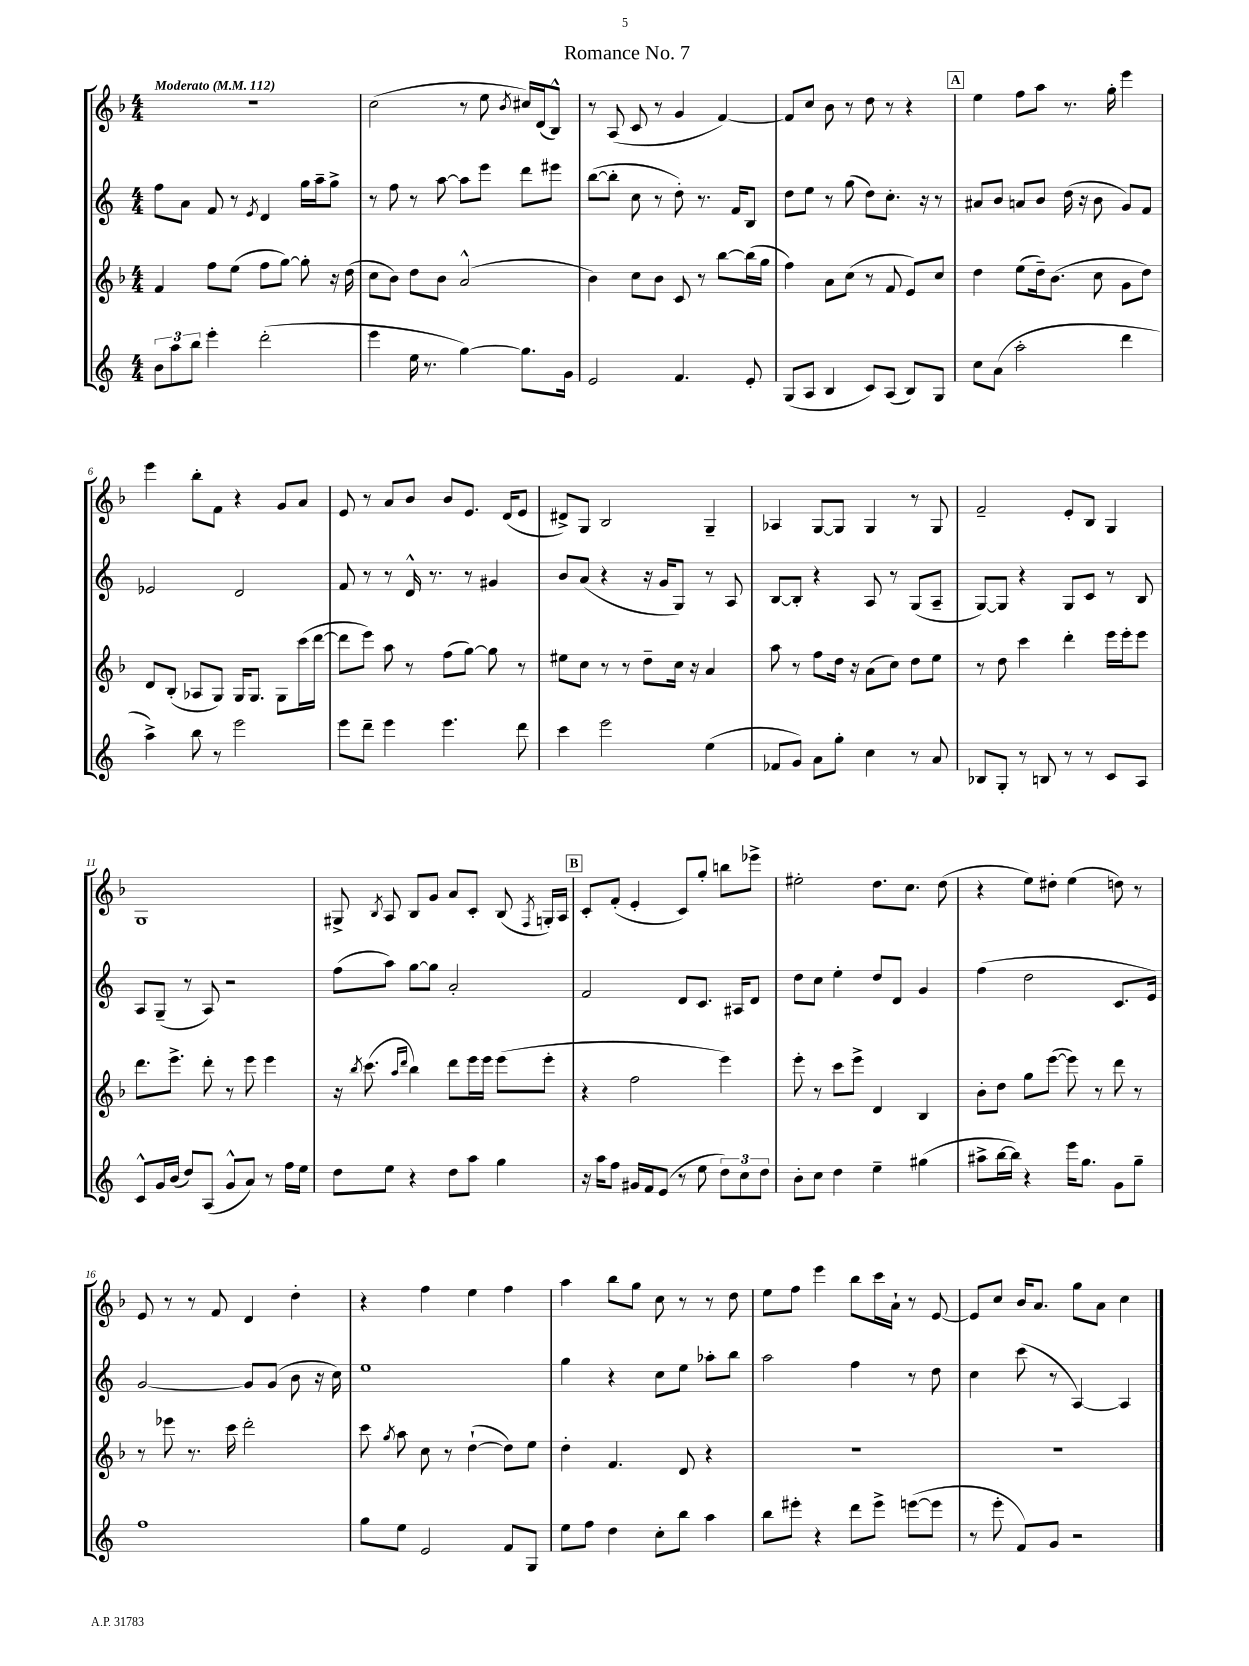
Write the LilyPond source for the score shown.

\header { title = "Romance No. 7" }
<<
\new StaffGroup <<
\new Staff = "s0" {
    \clef treble \key f \major \numericTimeSignature \time 4/4 \tempo "Moderato" 4 = 112
    \autoBeamOff R1 |
    c''2( r8 e''8 \acciaccatura { bes'8 } cis''16[) d'16( bes8]-^) |
    r8 a8( c'8 r8 g'4 f'4~) |
    f'8[ c''8] bes'8 r8 d''8 r8 r4 |
    \mark \markup { \box "A" } e''4 f''8[ a''8] r8. g''16-. e'''4 |
    e'''4 bes''8[-. f'8] r4 g'8[ a'8] |
    e'8 r8 a'8[ bes'8] bes'8[ e'8.] d'16[( e'8] |
    dis'8[->) g8] bes2 g4-- |
    aes4 g8[~ g8] g4 r8 g8 |
    f'2-- e'8[-. bes8] g4 |
    g1 |
    gis8-> \acciaccatura { bes8 } a8 bes8[ g'8] a'8[ c'8]-. bes8( \acciaccatura { f8 } g16[-.) a16] |
    \mark \markup { \box "B" } c'8[-. f'8]-.( e'4-. c'8[) g''8]-. b''8[ ees'''8]-> |
    eis''2-. d''8.[ c''8.] d''8( |
    r4 e''8[) dis''8]-. e''4( d''8) r8 |
    e'8 r8 r8 f'8 d'4 d''4-. |
    r4 f''4 e''4 f''4 |
    a''4 bes''8[ g''8] c''8 r8 r8 d''8 |
    e''8[ f''8] e'''4 bes''8[ c'''16 a'16]-! r8 e'8~ |
    e'8[ c''8] bes'16[ a'8.] g''8[ a'8] c''4 \bar "|." |
}
\new Staff = "s1" {
    \clef treble \key c \major \numericTimeSignature \time 4/4
    \autoBeamOff f''8[ a'8] f'8 r8 \acciaccatura { e'8 } d'4 g''16[ a''16-- g''8]-> |
    r8 f''8 r8 a''8~ a''8[ e'''8] d'''8[ eis'''8] |
    b''8[~( b''8]-. c''8 r8 d''8-.) r8. f'16[ b8] |
    d''8[ e''8] r8 g''8( d''8[) c''8.]-. r16 r8 |
    \mark \markup { \box "A" } ais'8[ b'8] a'8[ b'8] d''16( r16 b'8 g'8[) f'8] |
    ees'2 d'2 |
    f'8 r8 r8 d'16-^ r8. r8 gis'4 |
    b'8[ a'8]( r4 r16 g'16[ g8]) r8 a8 |
    b8[~ b8]-. r4 a8 r8 g8[( a8]-- |
    g8[~) g8] r4 g8[ c'8] r8 b8 |
    a8[ g8]--( r8 a8) r2 |
    f''8[( a''8]) g''8[~ g''8] a'2-. |
    \mark \markup { \box "B" } f'2 d'8[ c'8.] ais16[ d'8] |
    d''8[ c''8] e''4-. d''8[ d'8] g'4 |
    f''4( d''2 c'8.[ e'16]) |
    g'2~ g'8[ g'8]( b'8 r16 c''16) |
    e''1 |
    g''4 r4 c''8[ e''8] aes''8[-. b''8] |
    a''2 f''4 r8 d''8 |
    c''4 c'''8( r8 a4~) a4 \bar "|." |
}
\new Staff = "s2" {
    \clef treble \key f \major \numericTimeSignature \time 4/4
    \autoBeamOff f'4 f''8[ e''8]( f''8[ g''8]~) g''8-. r16 d''16( |
    c''8[ bes'8]) d''8[ bes'8] a'2-^( |
    bes'4) c''8[ bes'8] c'8 r8 bes''8[~ bes''16( g''16] |
    f''4) a'8[ c''8]( r8 f'8 e'8[) c''8] |
    \mark \markup { \box "A" } d''4 e''8[( d''16--) bes'8.]( c''8 g'8[ d''8]) |
    d'8[ bes8]-.( aes8[ g8]) g16[ g8.] g8[ c'''16( d'''16]~ |
    d'''8[ e'''8]) a''8 r8 f''8[( g''8]~) g''8 r8 |
    eis''8[ c''8] r8 r8 d''8[-- c''16] r16 a'4 |
    a''8 r8 f''8[ d''16] r16 a'8[( c''8]) d''8[ e''8] |
    r8 d''8 c'''4 d'''4-. e'''16[ e'''16-. e'''8] |
    d'''8.[ e'''8.]-> d'''8-. r8 e'''8 e'''4 |
    r16 \acciaccatura { bes''8 } c'''8.( \grace { a''16[ d'''16] } bes''4) d'''8[ e'''16 e'''16] e'''8[( e'''8]-. |
    \mark \markup { \box "B" } r4 f''2 e'''4) |
    e'''8-. r8 c'''8[ e'''8]-> d'4 bes4 |
    bes'8[-. d''8] g''8[ e'''8]~( e'''8) r8 d'''8 r8 |
    r8 ees'''8 r8. c'''16 d'''2-. |
    c'''8 \acciaccatura { g''8 } a''8 c''8 r8 d''4~-!( d''8[) e''8] |
    d''4-. f'4. d'8 r4 |
    R1 |
    R1 \bar "|." |
}
\new Staff = "s3" {
    \clef treble \key c \major \numericTimeSignature \time 4/4
    \autoBeamOff \tuplet 3/2 { b'8[ a''8 b''8] } e'''4-. d'''2-.( |
    e'''4 e''16 r8. g''4~) g''8.[ g'16] |
    e'2 f'4. e'8-. |
    g8[( a8] b4 c'8[) a8]( b8[) g8] |
    \mark \markup { \box "A" } c''8[ a'8]( a''2-. d'''4 |
    a''4->) b''8 r8 e'''2 |
    e'''8[ d'''8]-- e'''4 e'''4. d'''8 |
    c'''4 e'''2 e''4( |
    fes'8[ g'8]) a'8[ g''8]-. c''4 r8 a'8 |
    bes8[ g8]-. r8 b8 r8 r8 c'8[ a8] |
    c'8[-^ g'16 b'16]( d''8[) a8]( g'8[-^ a'8]) r8 f''16[ e''16] |
    d''8[ e''8] r4 d''8[ a''8] g''4 |
    \mark \markup { \box "B" } r16 a''16[ f''8] gis'16[ f'16 e'8]( r8 e''8 \tuplet 3/2 { d''8[) c''8 d''8] } |
    b'8[-. c''8] d''4 e''4-- gis''4( |
    ais''8[-> b''16~ b''16]) r4 e'''16[ g''8.] g'8[ g''8]-- |
    f''1 |
    g''8[ e''8] e'2 f'8[ g8] |
    e''8[ f''8] d''4 c''8[-. b''8] a''4 |
    b''8[ eis'''8]-. r4 d'''8[ eis'''8]-> e'''8[~( e'''8] |
    r8 e'''8-. f'8[) g'8] r2 \bar "|." |
}
>>
>>
